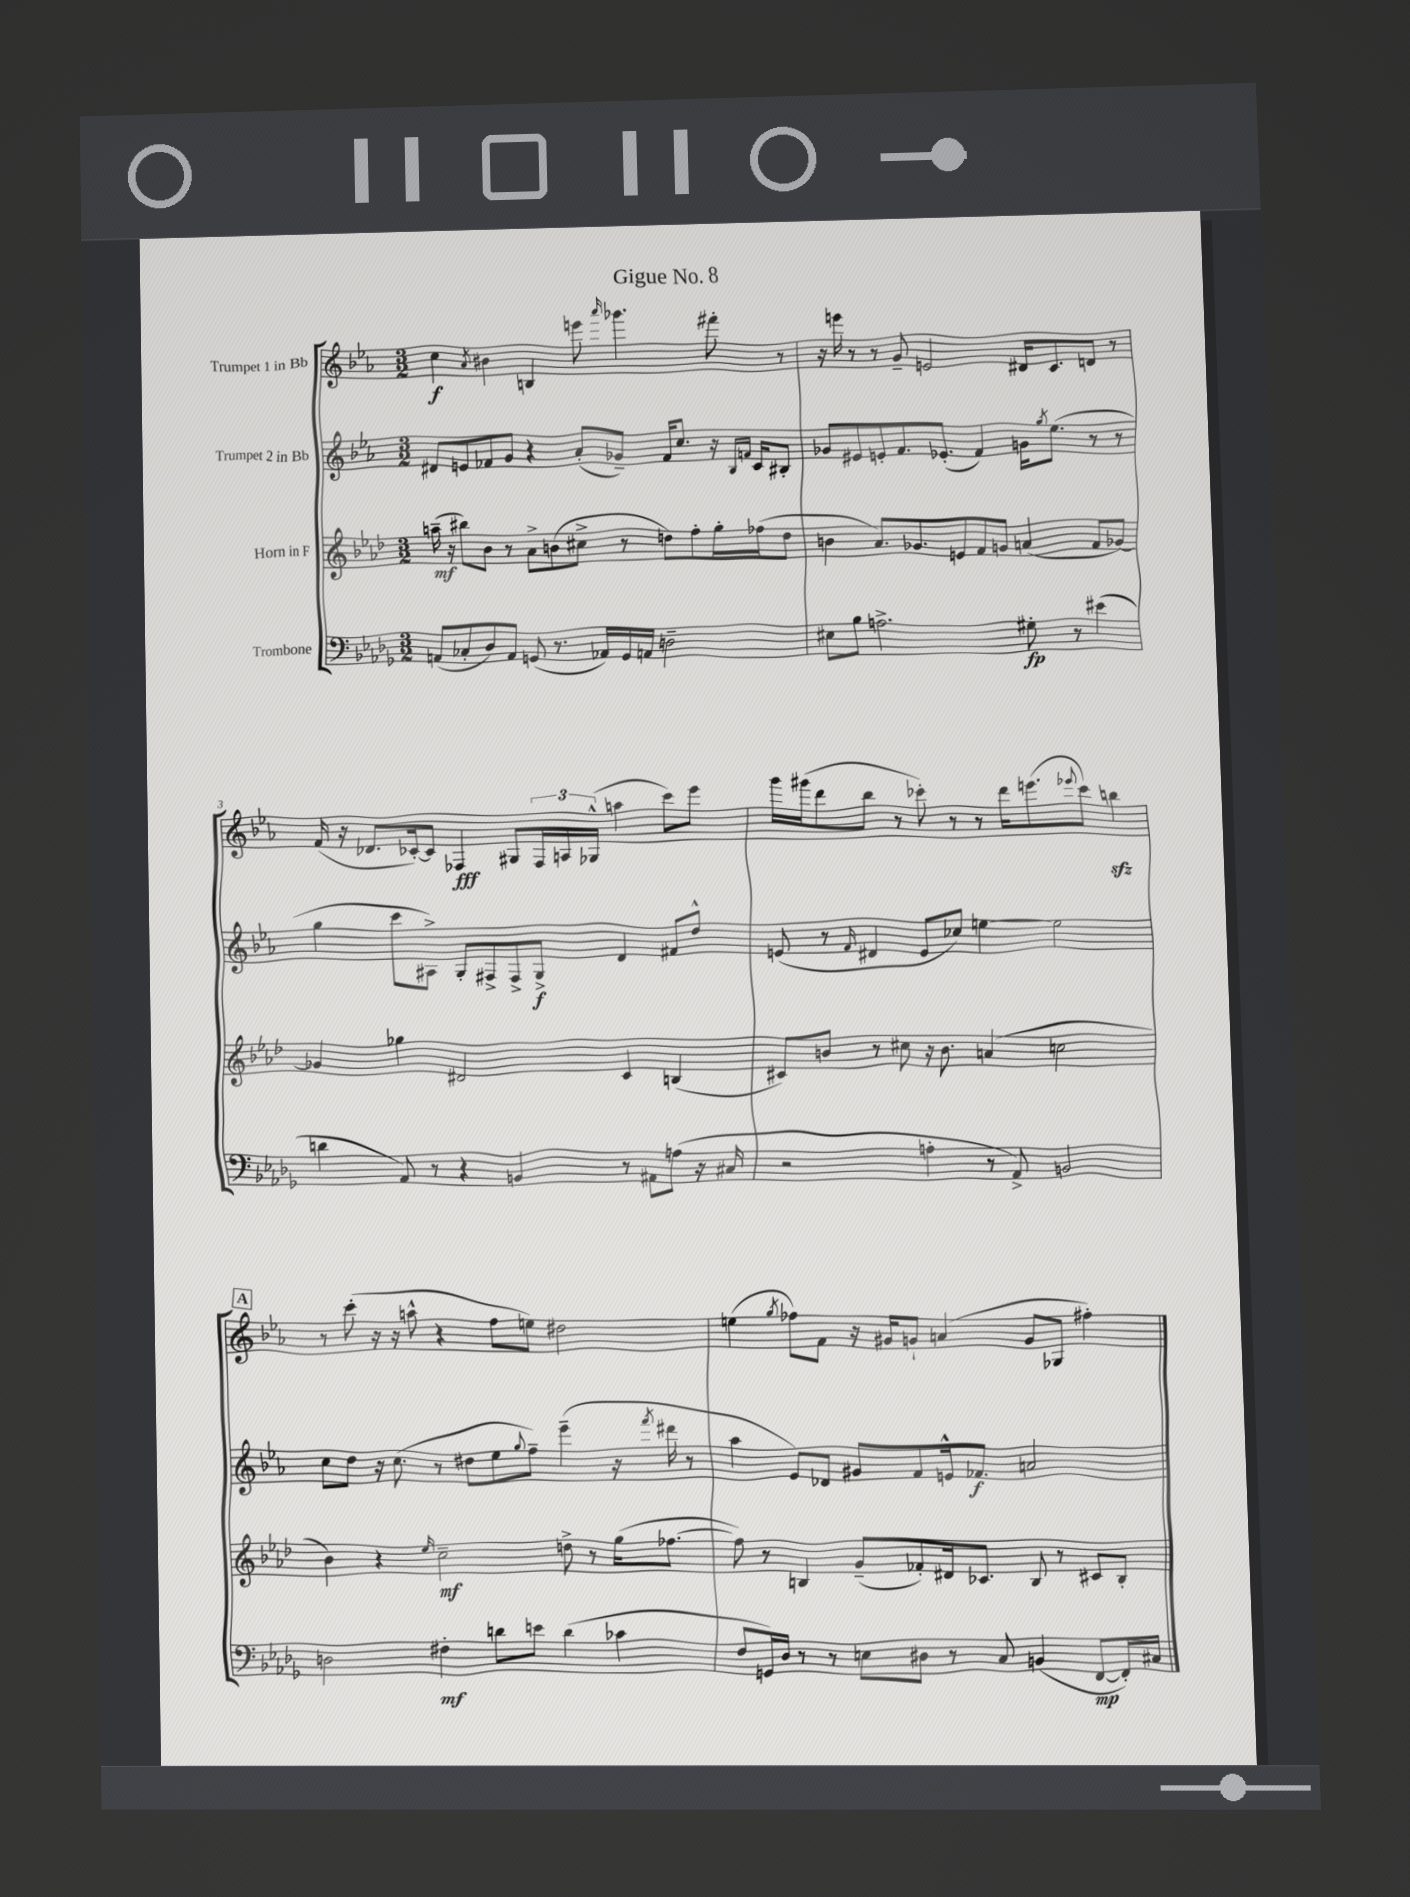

**kern	**kern	**kern	**kern
*staff4	*staff3	*staff2	*staff1
*clefF4	*clefG2	*clefG2	*clefG2
*k[b-e-a-d-g-]	*k[b-e-a-d-]	*k[b-e-a-]	*k[b-e-a-]
*M3/2	*M3/2	*M3/2	*M3/2
(8AA/L	(16aa~\	8d#/L	4cc\
.	16r	.	.
8C-'/	8bb#\L)	8e/	.
.	.	.	8qa-/
8D-/)	8b-\J	8f-/	4b#\
8AA/J	8r	8g/J	.
(8GG/	8a-^\L	4r	4B/
8.r	(8b\	.	.
.	8cc#^\J	(8a-'/L	8eee\
16AA-/LL)	.	.	.
.	.	.	16qqaaa-/
16GG/	8r	8g-~/J)	4.ggg-\
16AA/JJ	.	.	.
2D~\	8dd\L)	16f-/LK	.
.	.	8.cc/J	.
.	8ff'\	.	.
.	16gg'\L	16r	8fff#'\
.	.	16qqB-/LL	.
.	.	16qqf/JJ	.
.	(16ff-\J	16c/LK	.
.	8dd\J	8B#'/J	8r
=	=	=	=
8E#\L	4b\	8g-/L	16r
.	.	.	16eee\
8B-\J	.	8e#/	8r
2.A^\	8.a-/L)	8e'/	8r
.	.	8.f/	8g~/
.	8.g-/	.	.
.	.	.	2e/
.	.	(8.e-'/J	.
.	8e/	.	.
.	8f/	4f/)	.
.	8g/J	.	.
8G#'\	(4a/	16g\LK	16d#/LK
.	.	8qgg/	.
.	.	(8.ee-\J	8.c/
8r	.	.	.
(4e#\	8f/L	8r	8d/J
.	[8g-/J)	8r	8r
=	=	=	=
4d\	4g-/]	4gg\	(16f/
.	.	.	16r
.	.	.	8.d-/L
8AA-/)	4gg-\	8ccc\L	.
.	.	.	[16c-'/k)
8r	.	8A#^\J)	8c-/]J
4r	2d#/	8G'/L	4F-/
.	.	8F#^/	.
4BB/	.	8F#^/	8G#/L
.	.	8G^/J	24F-/L
.	.	.	24A/
.	.	.	(24G-^^/JJ
8r	4c/	4d/	4aa\
8AA#\L	.	.	.
(8A\J	(4B/	8f#/L	8ccc\L)
16r	.	8dd^^/J	8eee-\J
16C#/	.	.	.
=	=	=	=
2r	8c#/L)	(8e/	16ggg\LL
.	.	.	(16ggg#\J
.	8b/J	8r	8ddd\
.	.	16qqf/	.
.	8r	4d#/	8bb-\J
.	8cc#\	.	8r
4A'\	16r	8e/L	8ccc-'\)
.	8.b\	.	.
.	.	8cc-/J)	8r
8r	(4a/	[4ee\	8r
8AA-^/)	.	.	16ddd\LK
.	.	.	(8.eee\
2BB/	2cc\	2ee\]	.
.	.	.	8qqeee-/
.	.	.	8ccc-\J)
.	.	.	4bb\
=	=	=	=
2D\	4b-\)	8cc\L	8r
.	.	8dd\J	(8ccc'\
.	4r	16r	16r
.	.	(8.cc\	16r
.	.	.	8aa^^\
.	16qqee-/	.	.
4F#'\	2cc~\	8r	4r
.	.	8dd#\L	.
8d\L	.	8ee-\	8ff\L
.	.	8qqgg/	.
8e\J	.	8ff~\J)	8ee\J)
(4d\	8dd^\	(4eee-~\	2dd#\
.	8r	.	.
4c-\	(16gg\LK	16r	.
.	.	8qfff/	.
.	[8.ff-\J	16ddd#\	.
.	.	8r	.
=	=	=	=
8F/L	8ff-\])	4aa-\	(4ee\
16GG/L)	8r	.	.
16D-/JJ	.	.	.
.	.	.	8qgg/
8r	4B/	8e-/L)	8ff-\L)
8r	.	8d-/J	8f\J
8E\L	(8g~/L	8g#/L	16r
.	.	.	16g#/LK
8D#\J	8f-'/)	8f/	8g`/J
8r	16d#/k	16e^^/k	(4a/
.	8.c-/J	8.f-/J	.
8C/	.	.	.
(4BB/	8B/	2a/	8g/L
.	8r	.	8G-/J
[8FF/L	8c#/L	.	4ff#'\)
16FF'/]L)	8B'/J	.	.
16C#/JJ	.	.	.
==	==	==	==
*-	*-	*-	*-
